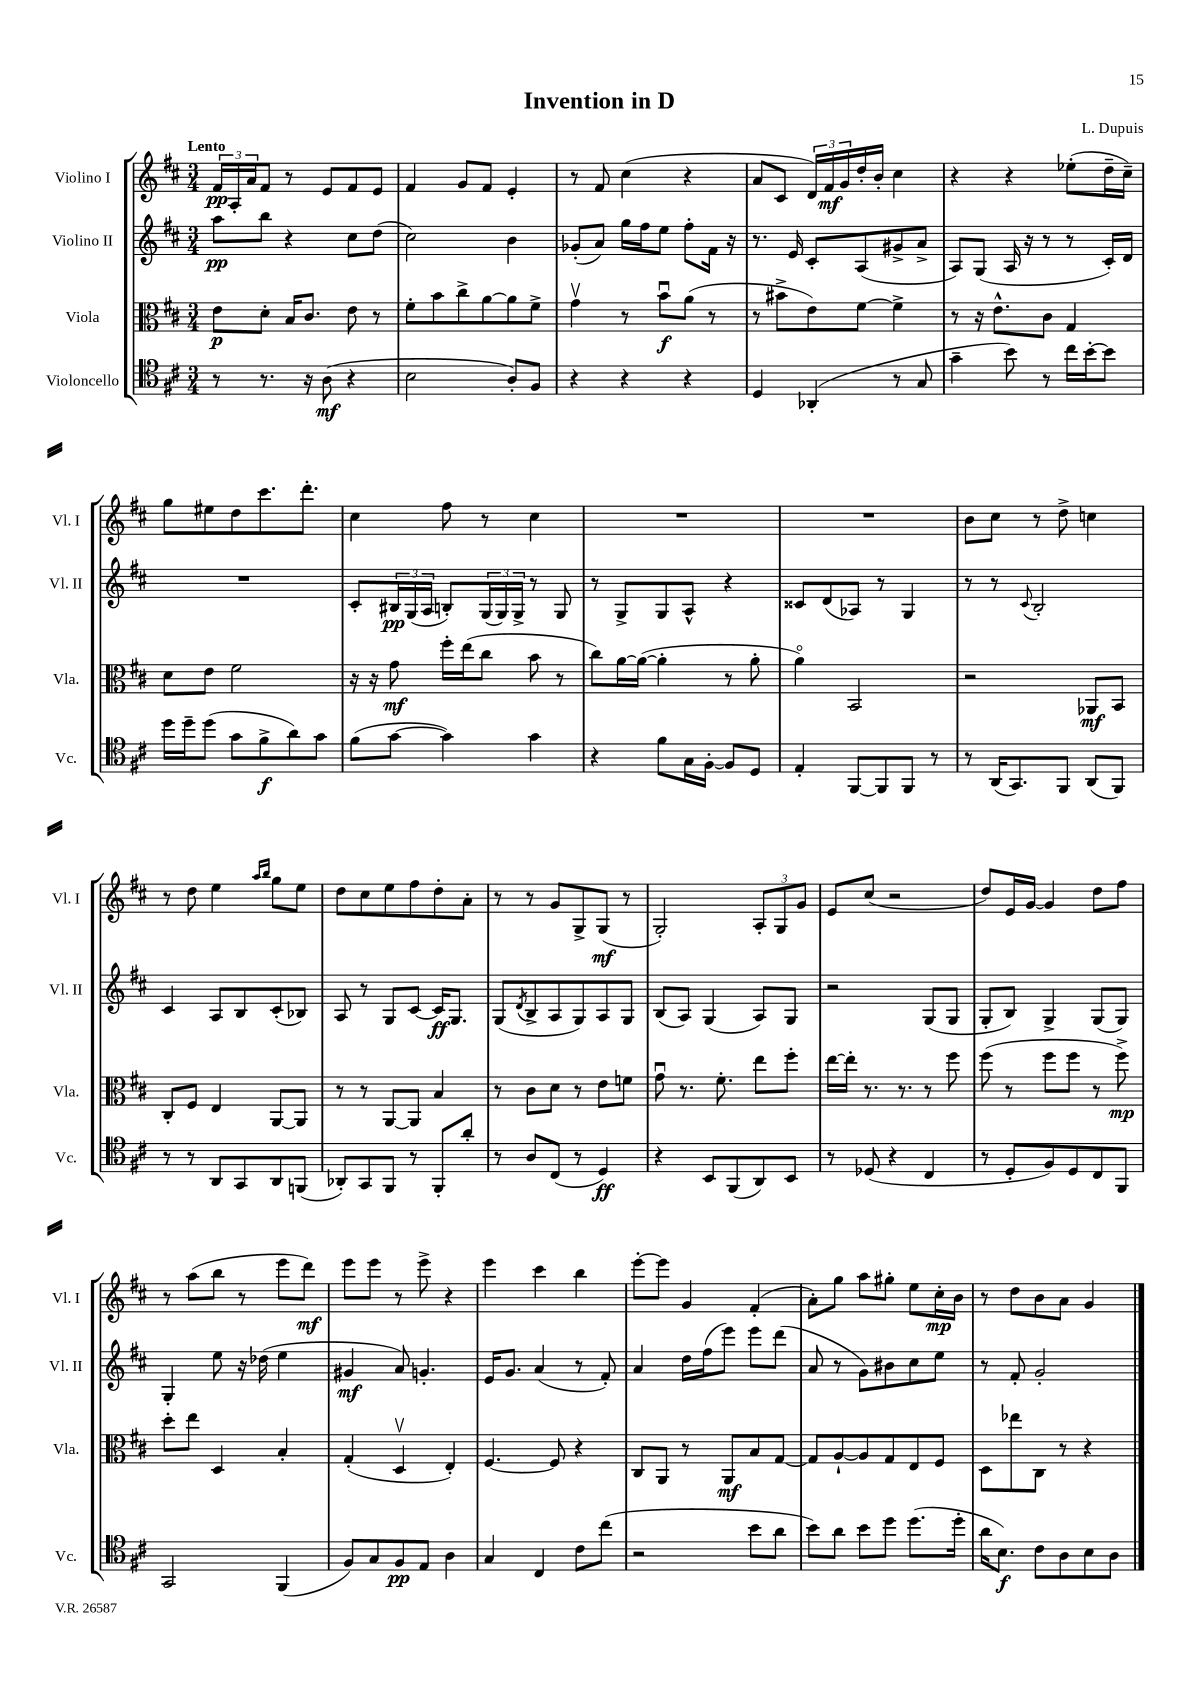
\header { title = "Invention in D" composer = "L. Dupuis" }
<<
\new StaffGroup <<
\new Staff = "s0" \with { instrumentName = "Violino I" shortInstrumentName = "Vl. I" } {
    \clef treble \key d \major \numericTimeSignature \time 3/4 \tempo "Lento"
    \tuplet 3/2 { fis'16\pp a16-. a'16 } fis'8 r8 e'8 fis'8 e'8 |
    fis'4 g'8 fis'8 e'4-. |
    r8 fis'8 cis''4( r4 |
    a'8 cis'8 \tuplet 3/2 { d'16) fis'16\mf g'16 } d''16-. b'16-. cis''4 |
    r4 r4 ees''8-.( d''16-- cis''16--) |
    g''8 eis''8 d''8 cis'''8. d'''8.-. |
    cis''4 fis''8 r8 cis''4 |
    R2. |
    R2. |
    b'8 cis''8 r8 d''8-> c''4 |
    r8 d''8 e''4 \grace { a''16 b''16 } g''8 e''8 |
    d''8 cis''8 e''8 fis''8 d''8-. a'8-. |
    r8 r8 g'8 g8-> g8\mf( r8 |
    g2-.) \tuplet 3/2 { a8-. g8 g'8 } |
    e'8 cis''8( r2 |
    d''8) e'16 g'16~ g'4 d''8 fis''8 |
    r8 a''8( b''8 r8 e'''8 d'''8\mf) |
    e'''8 e'''8 r8 e'''8-> r4 |
    e'''4 cis'''4 b''4 |
    e'''8~-. e'''8 g'4 fis'4-.( |
    a'8-.) g''8 a''8 gis''8-. e''8 cis''16-.\mp b'16 |
    r8 d''8 b'8 a'8 g'4 \bar "|." |
}
\new Staff = "s1" \with { instrumentName = "Violino II" shortInstrumentName = "Vl. II" } {
    \clef treble \key d \major \numericTimeSignature \time 3/4
    a''8\pp b''8 r4 cis''8 d''8( |
    cis''2) b'4 |
    ges'8-.( a'8) g''16 fis''16 e''8 fis''8-. fis'16 r16 |
    r8. e'16 cis'8-. a8( gis'8-> a'8-> |
    a8) g8( a16 r16 r8 r8 cis'16-.) d'16 |
    R2. |
    cis'8-. \tuplet 3/2 { bis16\pp g16( a16 } b8-.) \tuplet 3/2 { g16( g16) g16-> } r8 g8 |
    r8 g8-> g8 a8-^ r4 |
    cisis'8 d'8( aes8) r8 g4 |
    r8 r8 \appoggiatura { cis'8 } b2-. |
    cis'4 a8 b8 cis'8-.( bes8) |
    a8 r8 g8 cis'8~ cis'16\ff g8. |
    g8( \acciaccatura { d'8 } b8-> a8 g8) a8 g8 |
    b8( a8) g4( a8) g8 |
    r2 g8( g8 |
    g8-. b8) g4-> g8( g8) |
    g4-. e''8 r16 des''16( e''4 |
    gis'4\mf a'8) g'4.-. |
    e'16 g'8. a'4( r8 fis'8-.) |
    a'4 d''16 fis''16( e'''8) e'''8 d'''8( |
    a'8 r8 g'8) bis'8 cis''8 e''8 |
    r8 fis'8-. g'2-. \bar "|." |
}
\new Staff = "s2" \with { instrumentName = "Viola" shortInstrumentName = "Vla." } {
    \clef alto \key d \major \numericTimeSignature \time 3/4
    e'8\p d'8-. b16 cis'8. e'8 r8 |
    fis'8-. b'8 cis''8-> a'8~ a'8 fis'8-> |
    g'4\upbow r8 b'8\downbow\f a'8( r8 |
    r8 bis'8-> e'8) fis'8~ fis'4-> |
    r8 r16 e'8.-^ cis'8 g4 |
    d'8 e'8 fis'2 |
    r16 r16 g'8\mf fis''16-. e''16( cis''8 b'8 r8 |
    cis''8) a'16~ a'16~( a'4-. r8 a'8-. |
    a'4\flageolet) b,2 |
    r2 aes,8\mf b,8 |
    cis8-. fis8 e4 a,8~ a,8 |
    r8 r8 a,8~ a,8 b4 |
    r8 cis'8 d'8 r8 e'8 f'8 |
    g'8\downbow r8. fis'8.-. e''8 fis''8-. |
    e''16~ e''16-. r8. r8. r8 fis''8 |
    fis''8( r8 fis''8 fis''8 r8 fis''8->\mp) |
    d''8-. e''8 d4 b4-. |
    g4-.( d4\upbow e4-.) |
    fis4.~ fis8 r4 |
    cis8 a,8 r8 a,8\mf b8 g8~ |
    g8 a8~-! a8 g8 e8 fis8 |
    d8 ees''8 cis8 r8 r4 \bar "|." |
}
\new Staff = "s3" \with { instrumentName = "Violoncello" shortInstrumentName = "Vc." } {
    \clef tenor \key d \major \numericTimeSignature \time 3/4
    r8 r8. r16 a8\mf( r4 |
    b2 a8-.) fis8 |
    r4 r4 r4 |
    d4 aes,4-.( r8 g8 |
    g'4-- b'8) r8 cis''16 b'16~-. b'8 |
    d''16 d''16-- d''8( g'8 fis'8->\f a'8) g'8 |
    fis'8( g'8~ g'4) g'4 |
    r4 fis'8 g16 fis16~-. fis8 d8 |
    e4-. fis,8~ fis,8 fis,8 r8 |
    r8 a,16( g,8.) fis,8 a,8( fis,8) |
    r8 r8 a,8 g,8 a,8 f,8( |
    aes,8-.) g,8 fis,8 r8 fis,8-. a'8-. |
    r8 a8 cis8( r8 d4\ff) |
    r4 b,8 fis,8( a,8) b,8 |
    r8 des8( r4 cis4 |
    r8 d8-. fis8) d8 cis8 fis,8 |
    g,2 fis,4( |
    fis8) g8 fis8\pp e8 a4 |
    g4 cis4 cis'8 cis''8( |
    r2 b'8 a'8 |
    b'8) a'8 b'8 d''8 d''8.( d''16-. |
    a'16 b8.\f) cis'8 a8 b8 a8 \bar "|." |
}
>>
>>
\layout { \context { \Score \remove "Bar_number_engraver" } }
